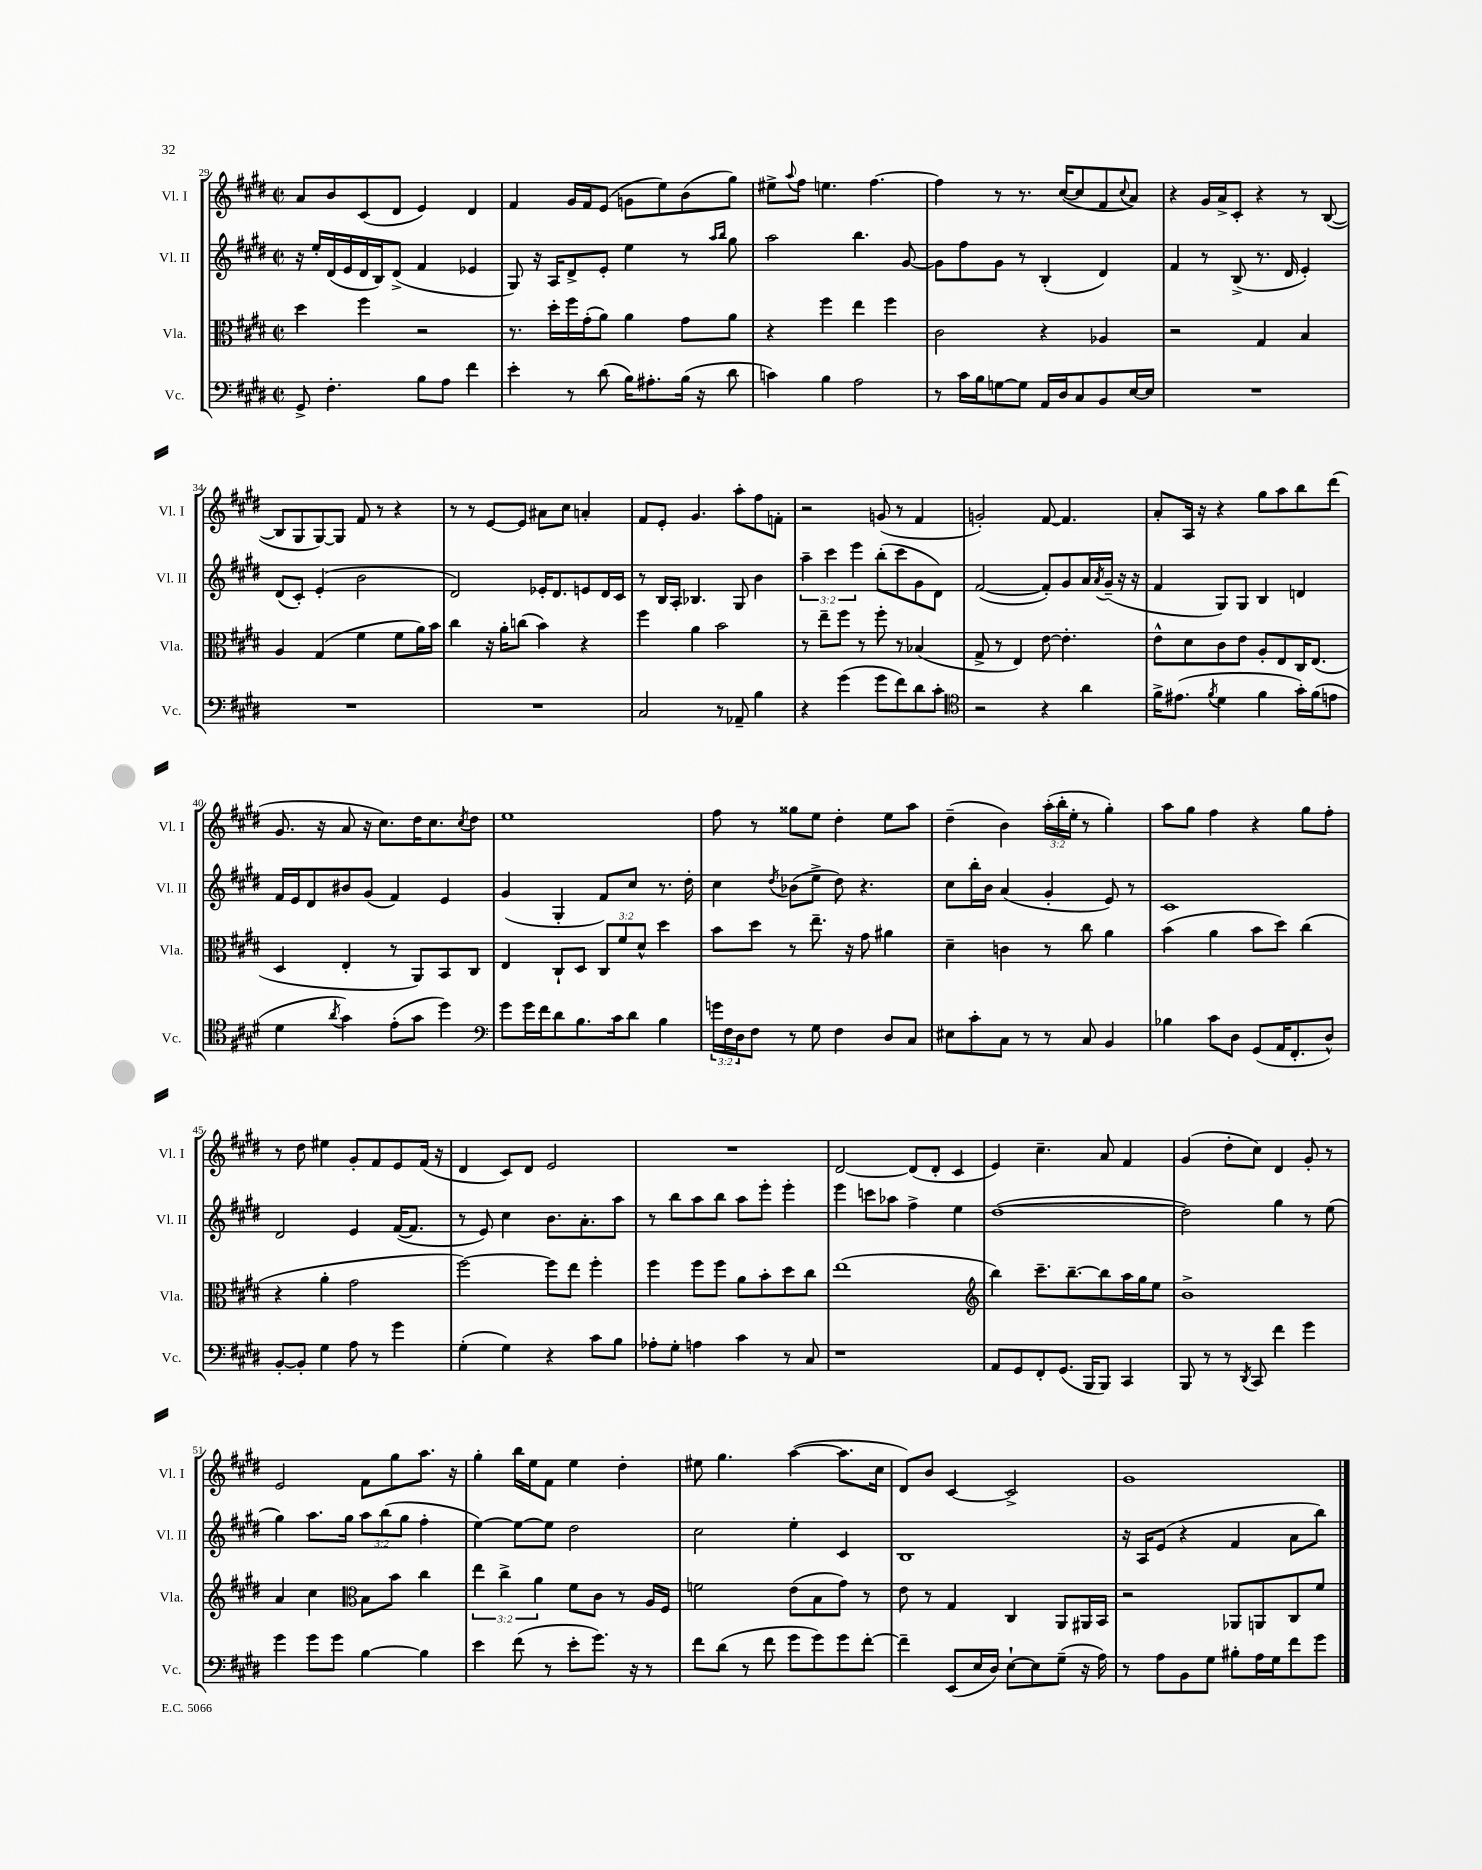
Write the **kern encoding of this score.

**kern	**kern	**kern	**kern
*part4	*part3	*part2	*part1
*staff4	*staff3	*staff2	*staff1
*I"Vc.	*I"Vla.	*I"Vl. II	*I"Vl. I
*I'Vc.	*I'Vla.	*I'Vl. II	*I'Vl. I
*clefF4	*clefC3	*clefG2	*clefG2
*k[f#c#g#d#]	*k[f#c#g#d#]	*k[f#c#g#d#]	*k[f#c#g#d#]
*M2/2	*M2/2	*M2/2	*M2/2
*met(c|)	*met(c|)	*met(c|)	*met(c|)
=29	=29	=29	=29
8GG#^/	4dd#\	16r	8a/L
.	.	16ee'/LL	.
4.F#'\	.	(16d#/	8b/
.	.	16e/	.
.	4ff#\	16d#/	(8c#/
.	.	16B/J)	.
.	.	(8d#^/J	8d#/J
8B\L	2r	4f#/	4e/)
8A\J	.	.	.
4f#\	.	4e-X/	4d#/
=30	=30	=30	=30
4e'\	8.r	8G#/)	4f#/
.	.	16r	.
.	16dd#'\LL	16A/KL	.
8r	16ff#\	8d#^/	16g#/LL
.	(16g#'\J	.	16f#/J
(8d#\	8a\J)	8e'/J	(8e/J
16B\KL)	4a\	4ee\	8gn\L
8.A#X'\	.	.	.
.	.	.	8ee\)
(16B\Jk	8g#\L	8r	(8b\
16r	.	.	.
.	.	16qqaa/LL	.
.	.	16qqbb/JJ	.
8d#\	8a\J	8gg#\	8gg#\J)
=31	=31	=31	=31
4cn\)	4r	2aa\	8ee#X^\L
.	.	.	8qqaa/
.	.	.	8ff#\J
4B\	4ff#\	.	4.een\
2A\	4ee\	4.bb\	.
.	.	.	[4.ff#\
.	4ff#\	.	.
.	.	[8g#/	.
=32	=32	=32	=32
8r	2c#\	8g#\L]	4ff#\]
16c#\LL	.	8ff#\	.
16B\J	.	.	.
[8Gn\	.	8g#\J	8r
8G\J]	.	8r	8.r
16AA/LL	4r	(4B'/	.
16D#/J	.	.	([16cc#/KL
8C#/	.	.	8cc#/]
8BB/	4A-X/	4d#/)	8f#/
.	.	.	8qqcc#/
[16E/L	.	.	8a/J)
16E/JJ]	.	.	.
=33	=33	=33	=33
1r	2r	4f#/	4r
.	.	8r	16g#/LL
.	.	.	16a^/J
.	.	(8B^/	8c#'/J
.	4G#/	8.r	4r
.	.	16d#/	.
.	4B/	4e'/)	8r
.	.	.	([8B/
!!LO:LB:g=z
=34	=34	=34	=34
1r	4A/	(8d#/L	8B/L]
.	.	8c#'/J)	8G#/
.	(4G#/	(4e'/	[8G#/)
.	.	.	8G#/J]
.	4f#\	2b\	8f#/
.	.	.	8r
.	8f#\L	.	4r
.	16a\L)	.	.
.	16b\JJ	.	.
=35	=35	=35	=35
1r	4cc#\	2d#/)	8r
.	.	.	8r
.	16r	.	[8e/L
.	16a'\KL	.	.
.	(8ccn\J	.	8e/J]
.	4b\)	16e-X'/KL	8a#X\L
.	.	8.d#/	.
.	.	.	8cc#\J
.	4r	8en/	4an'/
.	.	16d#/L	.
.	.	16c#/JJ	.
=36	=36	=36	=36
2C#/	4ff#\	8r	8f#/L
.	.	16B/LL	8e'/J
.	.	16A'/JJ	.
.	4a\	4.B-X/	4.g#/
8r	2b\	.	.
8AA-X~/	.	8G#/	8aa'\L
4B\	.	4b\	8ff#\
.	.	.	8fn'\J
=37	=37	=37	=37
4r	8r	6aa~\	2r
.	8ee~\L	.	.
.	.	6ccc#\	.
(4g#\	8ff#\J	.	.
.	.	6eee\	.
.	8r	.	.
8g#\L	8ff#'\	(8bb'\L	(8gn/
8f#\)	8r	8ccc#\	8r
8d#\	(4B-X/	8g#\	4f#/
8c#'\J	.	8d#\J)	.
=38	=38	=38	=38
*clefC4	*	*	*
2r	8G#^/	([2f#/	2gn'/)
.	8r	.	.
.	4E/)	.	.
4r	[8e\	8f#'/L])	[8f#/
.	4.e'\]	8g#/	4.f#/]
4a\	.	16a/L	.
.	.	8qa/	.
.	.	(16g#~/JJ	.
.	.	16r	.
.	.	16r	.
=39	=39	=39	=39
16f#^\KL	8e^^\L	4f#/	8a'/L
(8.e#X\J	.	.	.
.	8d#\	.	16A/Jk
.	.	.	16r
8qf#/	.	.	.
4d#\	8c#\	8G#/L)	4r
.	8e\J	8G#/J	.
4f#\	8A'/L	4B/	8gg#\L
.	8E/	.	8aa\
16g#'\LL)	16C#/K	4dn/	8bb\
(16f#\J	(8.E/J	.	.
8en\J	.	.	(8ddd#\J
!!LO:LB:g=z
=40	=40	=40	=40
4d#\	4D#/	16f#/LL	8.g#/
.	.	16e/J	.
.	.	8d#/	.
.	.	.	16r
8qa/	.	.	.
4g#\)	4E'/	8b#X/	8a/
.	.	(8g#/J	16r
.	.	.	8.cc#\L)
(8e'\L	8r	4f#/)	.
8g#\J	8AA/L)	.	16dd#\K
.	.	.	8.cc#\
4dd#\)	8BB/	4e/	.
.	.	.	8qcc#/
.	8C#/J	.	8dd#\J
=41	=41	=41	=41
*clefF4	*	*	*
8g#\L	4E/	(4g#/	1ee
16g#\L	.	.	.
16f#\J	.	.	.
8d#\	8C#`/L	4G#'/	.
8.B\	8D#/J	.	.
.	12C#/L	8f#/L)	.
16c#\k	.	.	.
.	12f#/	.	.
8d#\J	.	8cc#/J	.
.	12d#^^/J	.	.
4B\	4dd#\	8.r	.
.	.	16dd#'\	.
=42	=42	=42	=42
24gn\LL	8b\L	4cc#\	8ff#\
24F#\	.	.	.
24D#\J	.	.	.
8F#\J	8dd#\J	.	8r
.	.	8qdd#/	.
8r	8r	(8b-X\L	8gg##X\L
8G#\	8.ee~\	8ee^\J	8ee\J
4F#\	.	8dd#\)	4dd#'\
.	16r	.	.
.	8g#\	4.r	.
8D#/L	4a#X\	.	8ee\L
8C#/J	.	.	8aa\J
=43	=43	=43	=43
8E#X\L	4d#~\	8cc#\L	(4dd#~\
8c#'\	.	16bb'\L	.
.	.	16b\JJ	.
8C#\J	4cn\	(4a/	4b\)
8r	.	.	.
8r	8r	4g#'/	(24aa'\LL
.	.	.	24bb'\
.	.	.	24ee'\JJ
8C#/	8cc#\	.	8r
4BB/	4a\	8e/)	4gg#'\)
.	.	8r	.
=44	=44	=44	=44
4B-X\	(4b\	1c#	8aa\L
.	.	.	8gg#\J
8c#\L	4a\	.	4ff#\
8D#\J	.	.	.
(8GG#/L	8b\L	.	4r
16AA/K	8dd#\J)	.	.
8.FF#'/	.	.	.
.	(4cc#\	.	8gg#\L
8D#^^/J)	.	.	8ff#'\J
!!LO:LB:g=z
=45	=45	=45	=45
[8BB'/L	4r	2d#/	8r
8BB'/J]	.	.	8dd#\
4G#\	4a'\	.	4ee#X\
8A\	2g#\	4e/	8g#'/L
8r	.	.	8f#/
4g#\	.	([16f#/KL	8e/
.	.	8.f#/J]	.
.	.	.	(16f#/Jk
.	.	.	16r
=46	=46	=46	=46
(4G#'\	[2ff#\)	8r	4d#/
.	.	8e/)	.
4G#\)	.	4cc#\	8c#/L)
.	.	.	8d#/J
4r	8ff#\L]	8.b\L	2e/
.	8ee\J	.	.
.	.	8.a'\	.
8c#\L	4ff#'\	.	.
8B\J	.	8aa\J	.
=47	=47	=47	=47
8A-X'\L	4ff#\	8r	1r
8G#'\J	.	8bb\L	.
4An\	8ff#\L	8aa\	.
.	8ff#\J	8bb\J	.
4c#\	8a\L	8aa\L	.
.	8b'\	8eee'\J	.
8r	8dd#\	4eee'\	.
8C#/	8cc#\J	.	.
=48	=48	=48	=48
1r	(1ee	4eee\	[2d#/
.	.	8cccn\L	.
.	.	8aa-X\J	.
.	.	4ff#^\	(8d#/L]
.	.	.	8d#'/J
.	.	4ee\	4c#/
=49	=49	=49	=49
*	*clefG2	*	*
8AA/L	4bb\)	([1dd#	4e/)
8GG#/	.	.	.
8FF#'/	8.ccc#~\L	.	4.cc#~\
(8.GG#/J	.	.	.
.	[8.bb~\	.	.
16BBB/KL	.	.	.
8BBB/J)	8bb\]	.	8a/
4CC#/	16aa\L	.	4f#/
.	16gg#\J	.	.
.	8ee\J	.	.
=50	=50	=50	=50
8BBB/	1b^	2dd#\])	(4g#/
8r	.	.	.
8r	.	.	8dd#'\L
8qDD#/	.	.	.
8CC#/	.	.	8cc#\J)
4f#\	.	4gg#\	4d#/
4g#\	.	8r	8g#'/
.	.	(8ee\	8r
!!LO:LB:g=z
=51	=51	=51	=51
4g#\	4a/	4gg#\)	2e/
8g#\L	4cc#\	8.aa\L	.
8g#\J	.	.	.
.	.	16gg#\Jk	.
*	*clefC3	*	*
[4B\	8B\L	12aa\L	8f#\L
.	.	(12bb\	.
.	8b\J	.	8gg#\
.	.	12gg#\J	.
4B\]	4cc#\	4ff#'\	8.aa\J
.	.	.	16r
=52	=52	=52	=52
4e\	6ee\	[4ee\)	4gg#'\
.	6cc#^\	.	.
(8f#\	.	8ee\L_	16bb\LL
.	.	.	16ee\J
.	6a\	.	.
8r	.	8ee\J]	8f#\J
8e'\L	8f#\L	2dd#\	4ee\
8.g#\J)	8c#\J	.	.
.	8r	.	4dd#'\
16r	.	.	.
8r	16A/LL	.	.
.	16F#/JJ	.	.
=53	=53	=53	=53
8f#\L	2fn\	2cc#\	8ee#X\
(8d#\J	.	.	4.gg#\
8r	.	.	.
8f#\	.	.	.
8g#\L	(8e\L	4ee'\	([4aa\
8g#\)	8B\	.	.
8g#\	8g#\J)	4c#/	8.aa\L]
[8f#'\J	8r	.	.
.	.	.	16cc#\Jk
=54	=54	=54	=54
4f#~\]	8e\	1B	8d#/L)
.	8r	.	8b/J
(8EE/L	4G#/	.	[4c#/
16E/L	.	.	.
16D#/JJ)	.	.	.
[8E`\L	4C#/	.	2c#^/]
8E\]	.	.	.
(8G#~\J	8AA/L	.	.
16r	16AA#X/L	.	.
16A\)	16BB/JJ	.	.
=55	=55	=55	=55
8r	2r	16r	1g#
.	.	16A/KL	.
8A\L	.	(8e/J	.
8BB\	.	4r	.
8G#\J	.	.	.
8B#X'\L	8AA-X/L	4f#/	.
16A\L	8AAn/	.	.
16G#\J	.	.	.
8f#\	8C#/	8a\L	.
8g#\J	8f#/J	8bb\J)	.
==	==	==	==
*-	*-	*-	*-
